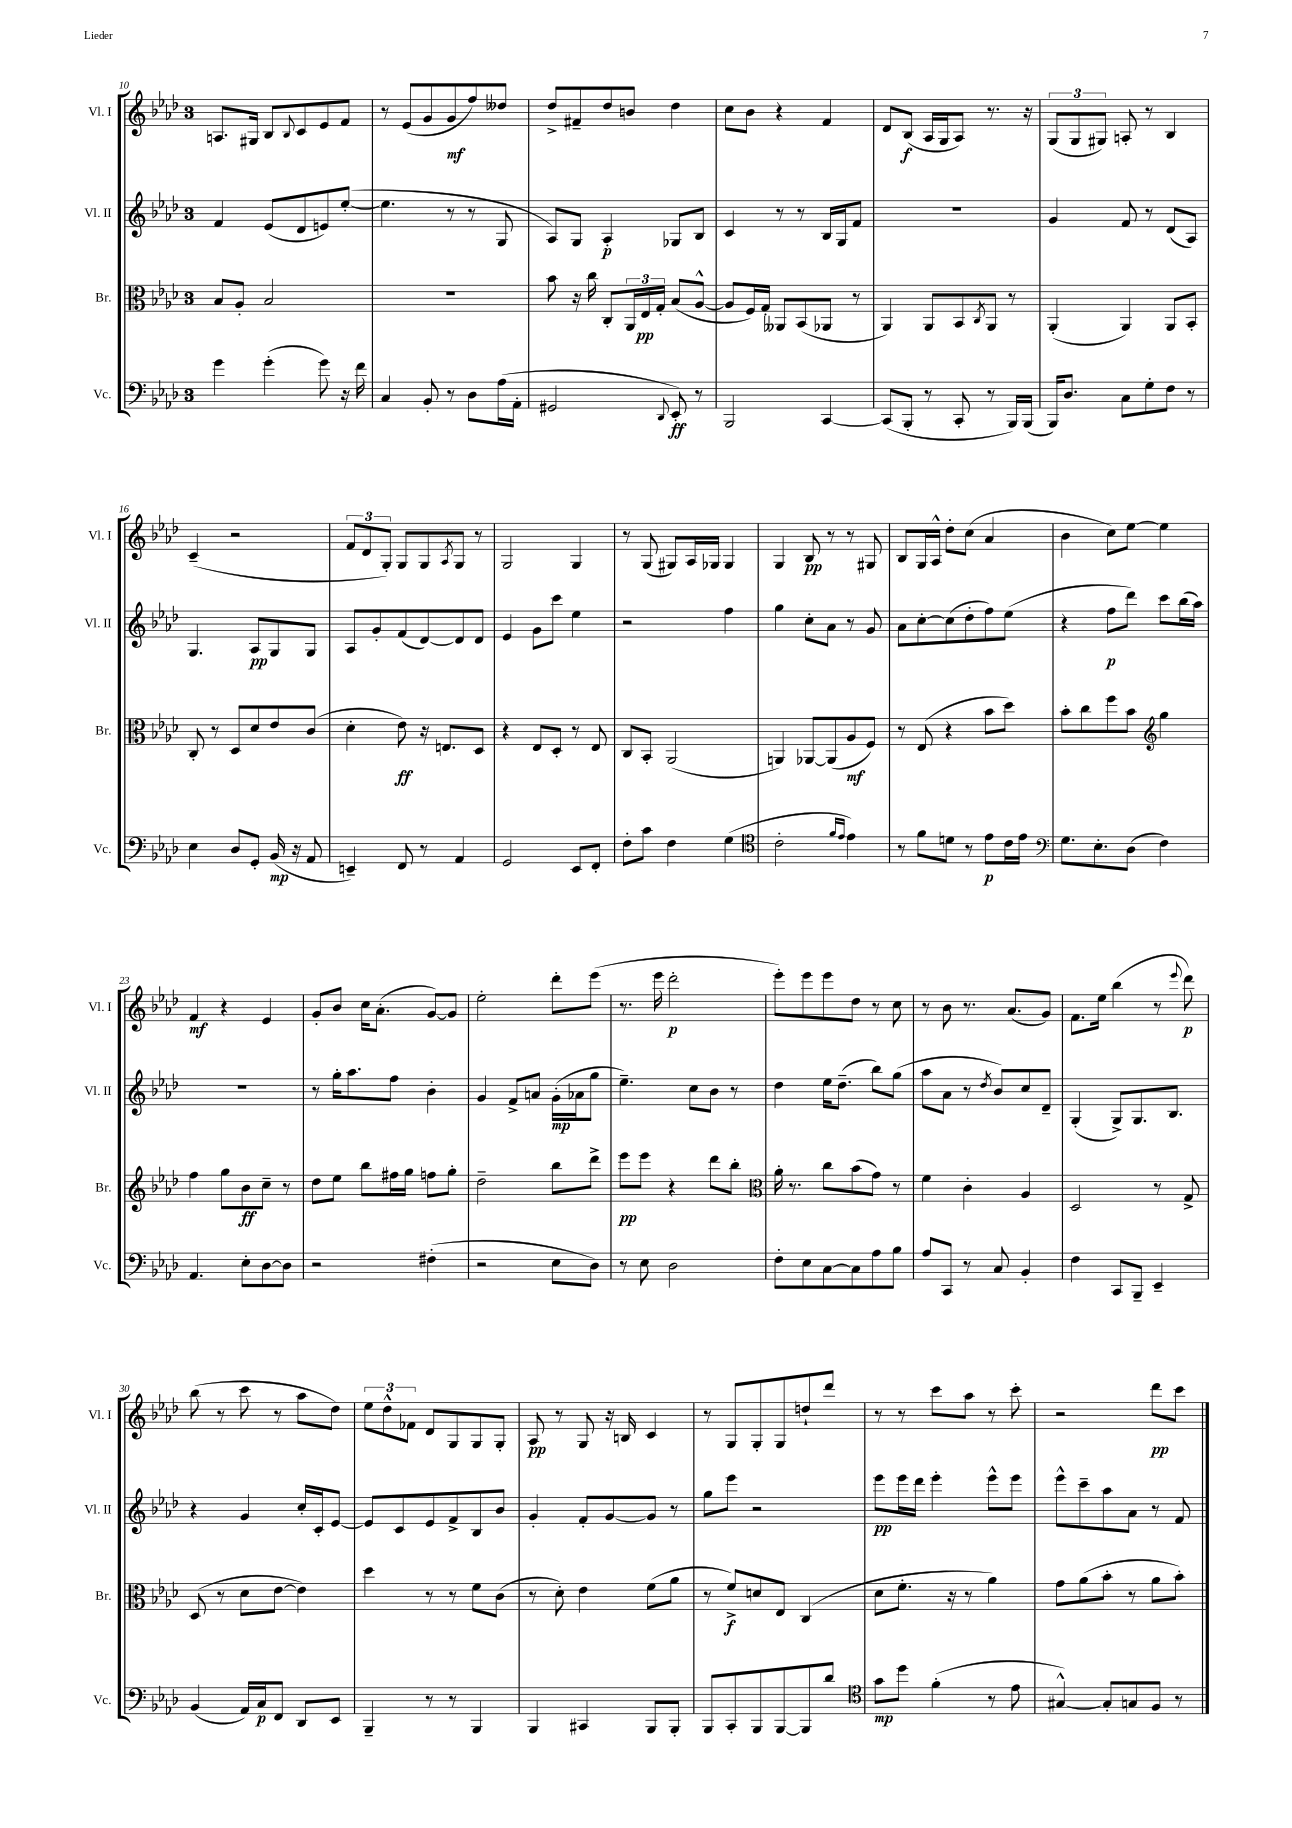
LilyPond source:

<<
\new StaffGroup <<
\new Staff = "s0" \with { instrumentName = "Vl. I" shortInstrumentName = "Vl. I" } {
    \clef treble \key aes \major \once \override Staff.TimeSignature.style = #'single-digit \time 3/4
    a8. gis16 bes8 \appoggiatura { bes8 } c'8 ees'8 f'8 |
    r8 ees'8( g'8 g'8\mf f''8) deses''8 |
    des''8-> fis'8-- des''8 b'8 des''4 |
    c''8 bes'8 r4 f'4 |
    des'8 bes8\f( aes16 g16 aes8) r8. r16 |
    \tuplet 3/2 { g8( g8 gis8) } a8-. r8 bes4 |
    c'4--( r2 |
    \tuplet 3/2 { f'8 des'8 g8-.) } g8 g8 \acciaccatura { aes8 } g8 r8 |
    g2 g4 |
    r8 g8( gis8) aes16 ges16 ges4 |
    g4 bes8\pp r8 r8 gis8 |
    bes8 g16 aes16-^ des''8-. c''8( aes'4 |
    bes'4 c''8) ees''8~ ees''4 |
    f'4\mf r4 ees'4 |
    g'8-. bes'8 c''16 aes'8.-.( g'8~) g'8 |
    ees''2-. des'''8-. ees'''8( |
    r8. ees'''16 des'''2-.\p |
    ees'''8-.) ees'''8 ees'''8 des''8 r8 c''8 |
    r8 bes'8 r8. aes'8.( g'8) |
    f'8. ees''16 bes''4( r8 \appoggiatura { ees'''8 } des'''8\p) |
    bes''8( r8 c'''8 r8 aes''8 des''8) |
    \tuplet 3/2 { ees''8 des''8-^ fes'8 } des'8 g8 g8 g8-. |
    aes8\pp r8 g8 r16 b16 c'4 |
    r8 g8 g8-. g8 d''8-! des'''8 |
    r8 r8 c'''8 aes''8 r8 c'''8-. |
    r2 des'''8\pp c'''8 \bar "|." |
}
\new Staff = "s1" \with { instrumentName = "Vl. II" shortInstrumentName = "Vl. II" } {
    \clef treble \key aes \major \once \override Staff.TimeSignature.style = #'single-digit \time 3/4
    f'4 ees'8( des'8 e'8) ees''8~-.( |
    ees''4. r8 r8 g8 |
    aes8) g8 aes4-.\p ges8 bes8 |
    c'4 r8 r8 bes16 g16 f'8 |
    R2. |
    g'4 f'8 r8 des'8( aes8) |
    g4. aes8\pp g8 g8 |
    aes8 g'8-. f'8( des'8~) des'8 des'8 |
    ees'4 g'8 c'''8 ees''4 |
    r2 f''4 |
    g''4 c''8-. aes'8 r8 g'8 |
    aes'8 c''8~-. c''8( des''8-. f''8) ees''8( |
    r4 f''8\p des'''8) c'''8 bes''16( aes''16) |
    R2. |
    r8 g''16-. aes''8. f''8 bes'4-. |
    g'4 f'8-> a'8 g'16-.\mp( aes'16 g''8 |
    ees''4.--) c''8 bes'8 r8 |
    des''4 ees''16 des''8.--( bes''8) g''8( |
    aes''8 aes'8 r8 \acciaccatura { des''8 } bes'8) c''8 des'8-- |
    g4-.( g8->) g8. bes8. |
    r4 g'4 c''16-. c'16-. ees'8~ |
    ees'8 c'8 ees'8 f'8-> bes8 bes'8 |
    g'4-. f'8-. g'8~ g'8 r8 |
    g''8 ees'''8 r2 |
    ees'''8\pp ees'''16 des'''16 ees'''4-. ees'''8-^ ees'''8 |
    ees'''8-^ c'''8-- aes''8 aes'8 r8 f'8 \bar "|." |
}
\new Staff = "s2" \with { instrumentName = "Br." shortInstrumentName = "Br." } {
    \clef alto \key aes \major \once \override Staff.TimeSignature.style = #'single-digit \time 3/4
    bes8 aes8-. bes2 |
    R2. |
    bes'8 r16 c''16 c8-. \tuplet 3/2 { aes,16 ees16\pp g16-. } bes8( aes8~-^ |
    aes8 f16) g16-. aeses,8 bes,8( aes,8 r8 |
    aes,4) aes,8 bes,8 \acciaccatura { c8 } aes,8 r8 |
    aes,4-.( aes,4) aes,8 bes,8-. |
    c8-. r8 des8 des'8 ees'8 c'8( |
    des'4-. ees'8\ff) r16 e8. des8 |
    r4 ees8 des8-. r8 ees8 |
    c8 bes,8-. aes,2( |
    a,4) aes,8~ aes,8( aes8\mf f8) |
    r8 ees8( r4 bes'8 des''8) |
    bes'8-. c''8 f''8 bes'8 \clef treble g''4 |
    f''4 g''8 bes'8\ff c''8-- r8 |
    des''8 ees''8 bes''8 fis''16 g''16 f''8 g''8-. |
    des''2-- bes''8 des'''8-> |
    ees'''8\pp ees'''8 r4 des'''8 bes''8-. |
    \clef alto aes'16-. r8. c''8 bes'8( g'8) r8 |
    f'4 c'4-. aes4 |
    des2 r8 g8-> |
    des8( r8 des'8 ees'8~ ees'4) |
    des''4 r8 r8 f'8 c'8( |
    r8 des'8-.) ees'4 f'8( aes'8 |
    r8 f'8->\f) d'8 ees8 c4( |
    des'8 f'8.-. r16 r8 aes'4) |
    g'8 aes'8( bes'8-. r8 aes'8 bes'8-.) \bar "|." |
}
\new Staff = "s3" \with { instrumentName = "Vc." shortInstrumentName = "Vc." } {
    \clef bass \key aes \major \once \override Staff.TimeSignature.style = #'single-digit \time 3/4
    g'4 g'4-.( g'8) r16 f'16 |
    c4 bes,8-. r8 des8 aes16( aes,16-. |
    gis,2 \appoggiatura { des,8 } ees,8-.\ff) r8 |
    bes,,2 c,4~ |
    c,8( bes,,8-. r8 c,8-. r8 bes,,16) bes,,16( |
    bes,,16) des8. c8 g8-. f8 r8 |
    ees4 des8 g,8-. bes,16\mp( r16 aes,8 |
    e,4--) f,8 r8 aes,4 |
    g,2 ees,8 f,8-. |
    f8-. c'8 f4 g4( |
    \clef tenor c'2-. \grace { f'16 ees'16 } ees'4) |
    r8 f'8 d'8 r8 ees'8\p c'16 ees'16 |
    \clef bass g8. ees8.-. des8( f4) |
    aes,4. ees8-. des8~ des8 |
    r2 fis4-.( |
    r2 ees8 des8) |
    r8 ees8 des2 |
    f8-. ees8 c8~ c8 aes8 bes8 |
    aes8 c,8 r8 c8 bes,4-. |
    f4 c,8 bes,,8-- ees,4-- |
    bes,4( aes,16) c16\p f,8 des,8 ees,8 |
    bes,,4-- r8 r8 bes,,4 |
    bes,,4 cis,4 bes,,8 bes,,8-. |
    bes,,8 c,8-. bes,,8 bes,,8~ bes,,8 des'8 |
    \clef tenor g'8\mp des''8 f'4-.( r8 ees'8 |
    gis4~-^) gis8-. g8 f8 r8 \bar "|." |
}
>>
>>
\layout { \context { \Score currentBarNumber = #10 } }
